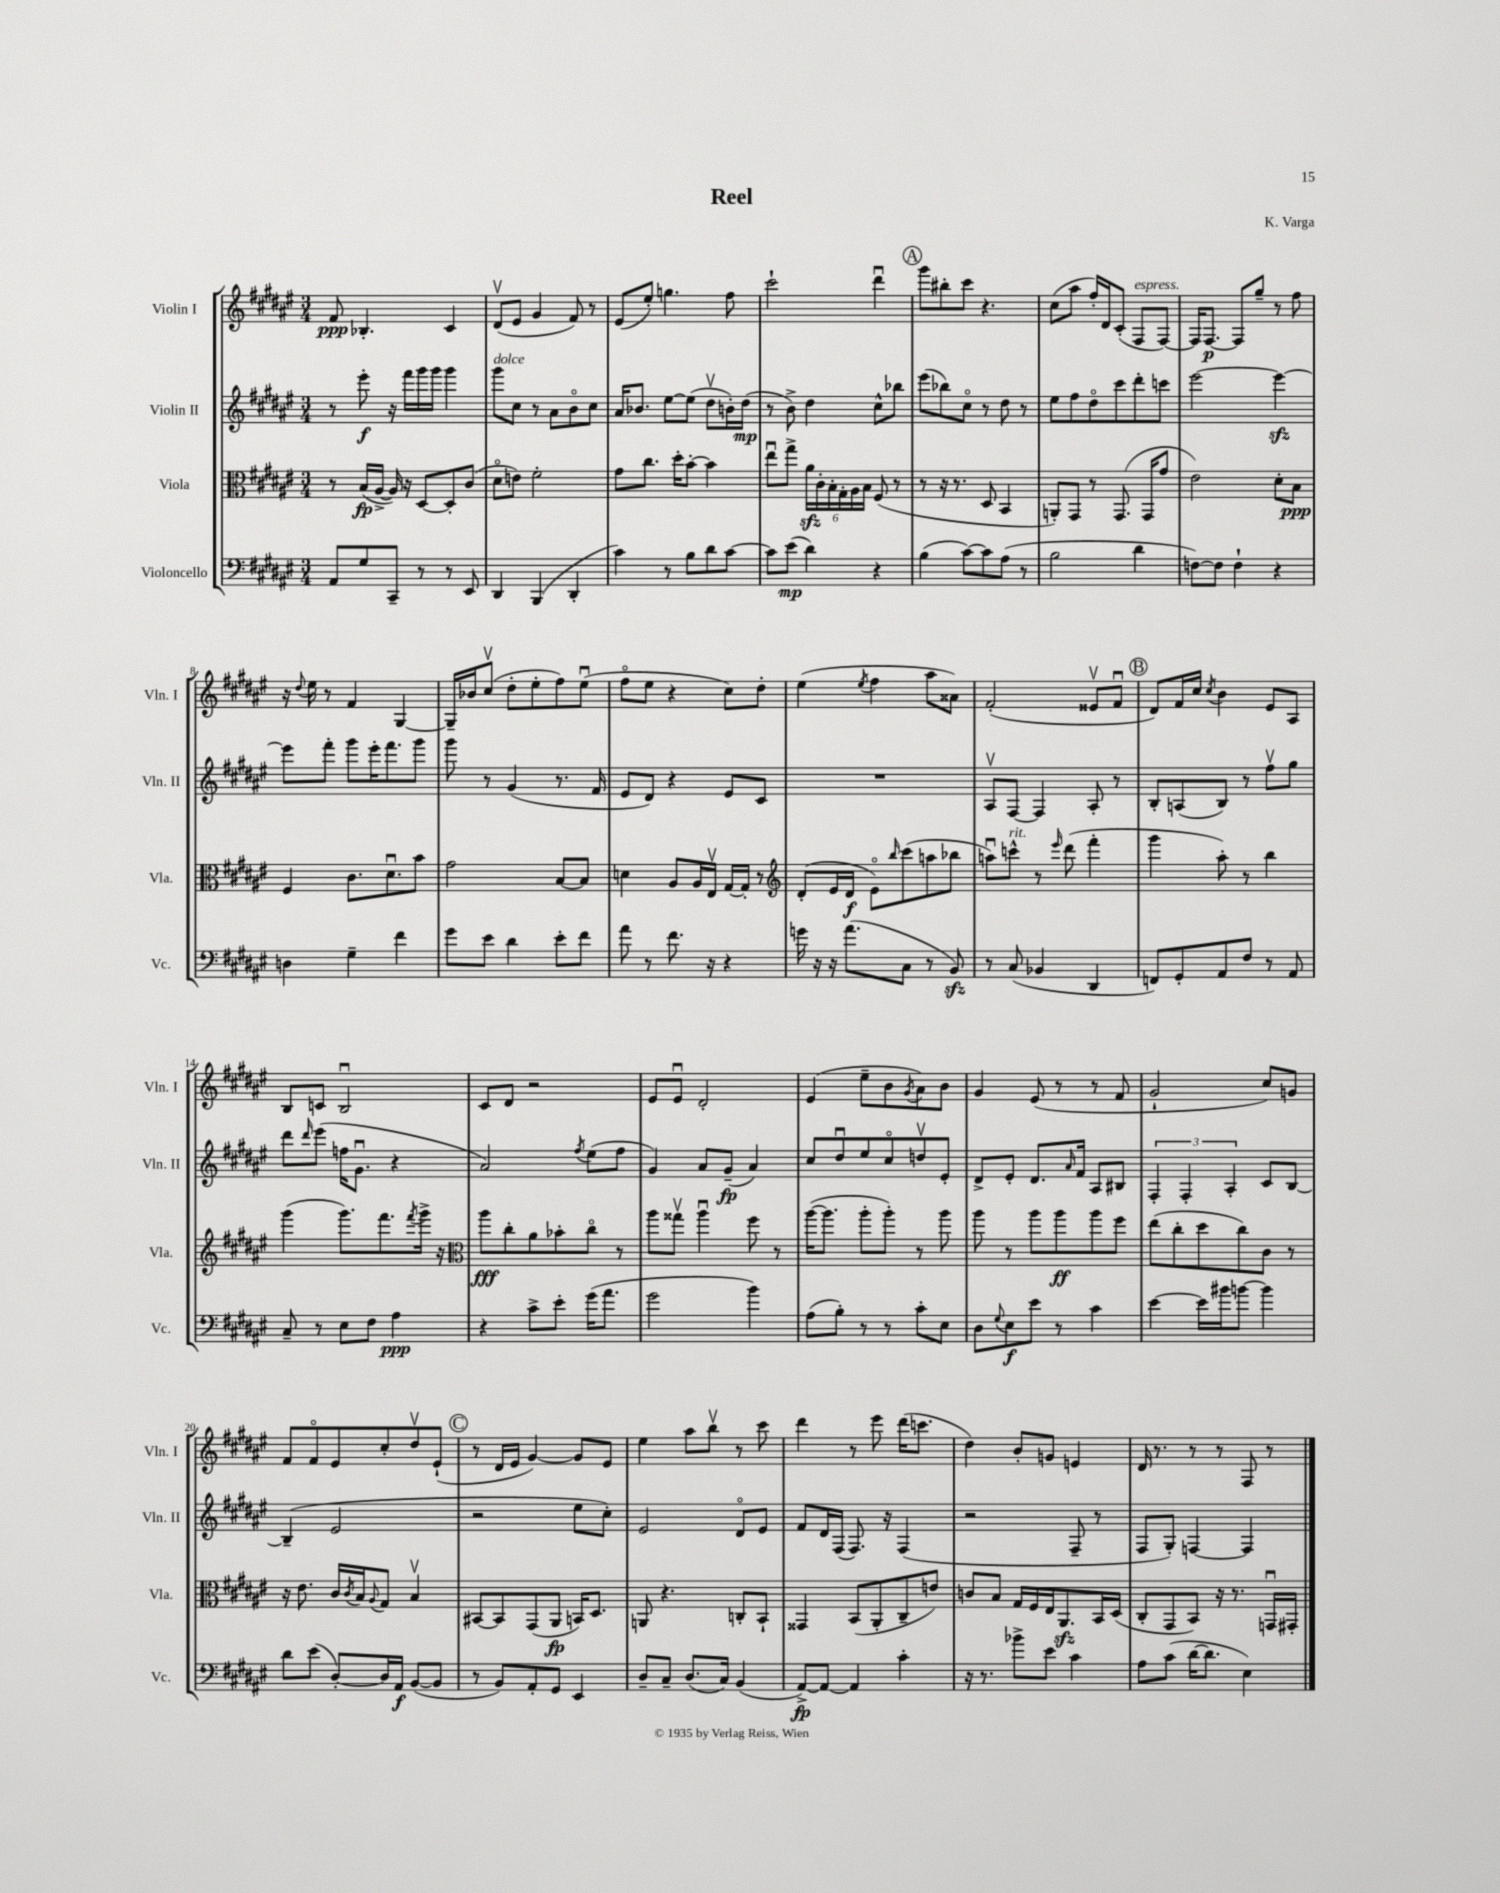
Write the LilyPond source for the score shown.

\header { title = "Reel" composer = "K. Varga" }
<<
\new StaffGroup <<
\new Staff = "s0" \with { instrumentName = "Violin I" shortInstrumentName = "Vln. I" } {
    \clef treble \key fis \major \numericTimeSignature \time 3/4
    fis'8\ppp bes4.-. cis'4 |
    dis'8\upbow( eis'8 gis'4 fis'8) r8 |
    eis'8( eis''8-.) g''4. fis''8 |
    cis'''2-! dis'''4\downbow |
    \mark \markup { \circle "A" } gis'''8 bis''8-. cis'''8 r4. |
    cis''8( ais''8 fis''16-.) dis'16 cis'8-.( fis8^\markup { \italic "espress." } fis8~) |
    fis16 fis8.~\p fis8 gis''8-- r8 fis''8 |
    r16 \appoggiatura { dis''8 } eis''16 r8 fis'4 gis4~ |
    gis16-- bes'16 cis''8\upbow( dis''8-. eis''8-. fis''8) eis''8\downbow( |
    fis''8\flageolet eis''8 r4 cis''8) dis''8-. |
    eis''4( \acciaccatura { eis''8 } fis''4 ais''8 aisis'8) |
    fis'2-.( eisis'8\upbow fis'8\downbow |
    \mark \markup { \circle "B" } dis'8) fis'16 cis''16 \acciaccatura { cis''8 } b'4 eis'8 ais8 |
    b8 c'8 b2\downbow |
    cis'8 dis'8 r2 |
    eis'8 eis'8\downbow dis'2-. |
    eis'4( eis''8-- b'8 \acciaccatura { gis'8 } ais'8) b'8 |
    gis'4 eis'8( r8 r8 fis'8 |
    gis'2-! cis''8) g'8 |
    fis'8 fis'8\flageolet eis'8 cis''8-. dis''8\upbow eis'8-!( |
    \mark \markup { \circle "C" } r8 dis'16 eis'16 gis'4~) gis'8 eis'8 |
    eis''4 ais''8 b''8\upbow r8 cis'''8 |
    dis'''4 r8 eis'''8 dis'''16( c'''8. |
    dis''4) b'8-. g'8 e'4 |
    dis'16 r8. r8 r8 fis8 r8 \bar "|." |
}
\new Staff = "s1" \with { instrumentName = "Violin II" shortInstrumentName = "Vln. II" } {
    \clef treble \key fis \major \numericTimeSignature \time 3/4
    r8 eis'''8-.\f r16 fis'''16 gis'''16 gis'''16 gis'''4 |
    gis'''8^\markup { \italic "dolce" } cis''8 r8 ais'8 b'8\flageolet cis''8 |
    ais'16 bes'8. eis''8~ eis''8( dis''8\upbow b'16-.) dis''16\mp( |
    r8 b'8->) dis''4 cis''8-^ bes''8 |
    \mark \markup { \circle "A" } eis'''8( bes''8) cis''8\flageolet r8 dis''8 r8 |
    eis''8 fis''8 dis''8\flageolet cis'''8 dis'''8-. c'''8 |
    eis'''2~ eis'''4~\sfz |
    eis'''8 fis'''8-. gis'''8 eis'''16-. fis'''8. gis'''8 |
    gis'''8 r8 gis'4( r8. fis'16 |
    eis'8 dis'8) r4 eis'8 cis'8 |
    R2. |
    ais8\upbow fis8~ fis4 ais8-. r8 |
    \mark \markup { \circle "B" } b8-. a8( b8) r8 fis''8\upbow gis''8 |
    dis'''8 \grace { dis'''16 } eis'''8( f''16 gis'8.\downbow r4 |
    ais'2) \acciaccatura { fis''8 } eis''8( fis''8 |
    gis'4) ais'8 gis'8--\fp( ais'4) |
    cis''8 dis''8\downbow eis''8 cis''8\flageolet d''8\upbow eis'8-. |
    dis'8-> eis'8-. dis'8. \grace { ais'16 } fis'16 ais8 bis8 |
    \tuplet 3/2 { fis4-. fis4-. ais4-. } cis'8 b8~ |
    b4--( eis'2 |
    \mark \markup { \circle "C" } r2 eis''8 cis''8-.) |
    eis'2 dis'8\flageolet eis'8 |
    fis'8 dis'16 fis16( fis8.) r16 fis4( |
    r2 fis8-- r8 |
    fis8 gis8-.) f4~ f4 \bar "|." |
}
\new Staff = "s2" \with { instrumentName = "Viola" shortInstrumentName = "Vla." } {
    \clef alto \key fis \major \numericTimeSignature \time 3/4
    r8 b16\fp( ais16~-> ais16) r16 dis8~ dis8-. cis'8( |
    dis'8\flageolet e'8) fis'2-. |
    gis'8 cis''8. dis''16-. b'8~-. b'4 |
    eis''8\downbow gis''8-> \tuplet 6/4 { ais'16\sfz cis'16-. b16-. gis16-. ais16 b16 } fis8( r8 |
    \mark \markup { \circle "A" } r8 r16 r8. dis8 b,4 |
    a,8-.) gis,8 r8 gis,8.( gis,16 gis'8 |
    eis'2) dis'8-. b8\ppp |
    fis4 cis'8. dis'8.\downbow b'8 |
    gis'2 b8~ b8 |
    d'4 ais8 ais16 eis16\upbow gis16~ gis16-. r8 |
    \clef treble dis'8-.( eis'16 dis'16\f eis'8\flageolet) \grace { b''16 } cis'''8( a''8 bes''8 |
    a''8\downbow) c'''8-^^\markup { \italic "rit." } r8 \grace { eis'''16 } dis'''8( fis'''4-. |
    \mark \markup { \circle "B" } gis'''4 ais''8-.) r8 b''4 |
    gis'''4( gis'''8.) fis'''8. \acciaccatura { fis'''8 } gis'''16-> r16 |
    \clef alto ais''8\fff cis''8-. ais'8 bes'8-. cis''8\flageolet r8 |
    ais''8 gisis''8\upbow ais''4\downbow fis''8 r8 |
    ais''16~( ais''8. ais''8-. ais''8-.) r8 ais''8 |
    ais''8 r8 ais''8 ais''8\ff ais''8 fis''8 |
    eis''8( cis''8-. dis''8 cis''8) cis'8 r8 |
    r16 eis'8. cis'16 \acciaccatura { cis'8 } b16 \appoggiatura { ais8 } gis8 b4\upbow |
    \mark \markup { \circle "C" } bis,8~ bis,8 gis,8( ais,8\fp b,16) dis8. |
    a,8 r4. c8-. b,8-! |
    gisis,4 b,8( ais,8-. cis8-- e'8) |
    c'8 b8 gis16 fis16 eis16 ais,8.\sfz b,16 dis16( |
    cis8-. gis,8 b,8) r16 r8. g,16\downbow gis,16-. \bar "|." |
}
\new Staff = "s3" \with { instrumentName = "Violoncello" shortInstrumentName = "Vc." } {
    \clef bass \key fis \major \numericTimeSignature \time 3/4
    ais,8 gis8 cis,8-- r8 r8 eis,8 |
    dis,4 b,,4( dis,4-. |
    cis'4) r8 b8 dis'8 cis'8~ |
    cis'8 eis'8\mp( dis'4) r4 |
    \mark \markup { \circle "A" } b4( cis'8~) cis'8 ais8( r8 |
    b2 dis'4 |
    f8~) f8 f4-! r4 |
    d4 gis4-- fis'4 |
    gis'8 eis'8 dis'4 eis'8-. fis'8 |
    ais'8 r8 fis'8. r16 r4 |
    g'16 r16 r16 ais'8.( cis8 r8 b,8\sfz) |
    r8 cis8( bes,4 dis,4 |
    \mark \markup { \circle "B" } f,8) gis,8-. ais,8 fis8 r8 ais,8 |
    cis8-- r8 eis8 fis8 ais4\ppp |
    r4 cis'8-> eis'8-. gis'16( ais'8. |
    gis'2 b'4) |
    ais8( b8-.) r8 r8 cis'8-. eis8 |
    dis8 \appoggiatura { gis8 } eis8\f eis'8 r8 cis'4 |
    eis'4~ eis'16 bis'16 b'8~ b'4 |
    dis'8 eis'8( dis8~-.) dis16 ais,16\f b,8~( b,8 |
    \mark \markup { \circle "C" } r8 b,8) ais,8-. gis,8 eis,4 |
    dis8-- cis8-- dis8.( cis16) b,4( |
    ais,8~->\fp) ais,8~ ais,4 cis'4-. |
    r16 r8. bes'8-> eis'8 cis'4 |
    ais8 cis'8( dis'16~ dis'8. eis4) \bar "|." |
}
>>
>>
